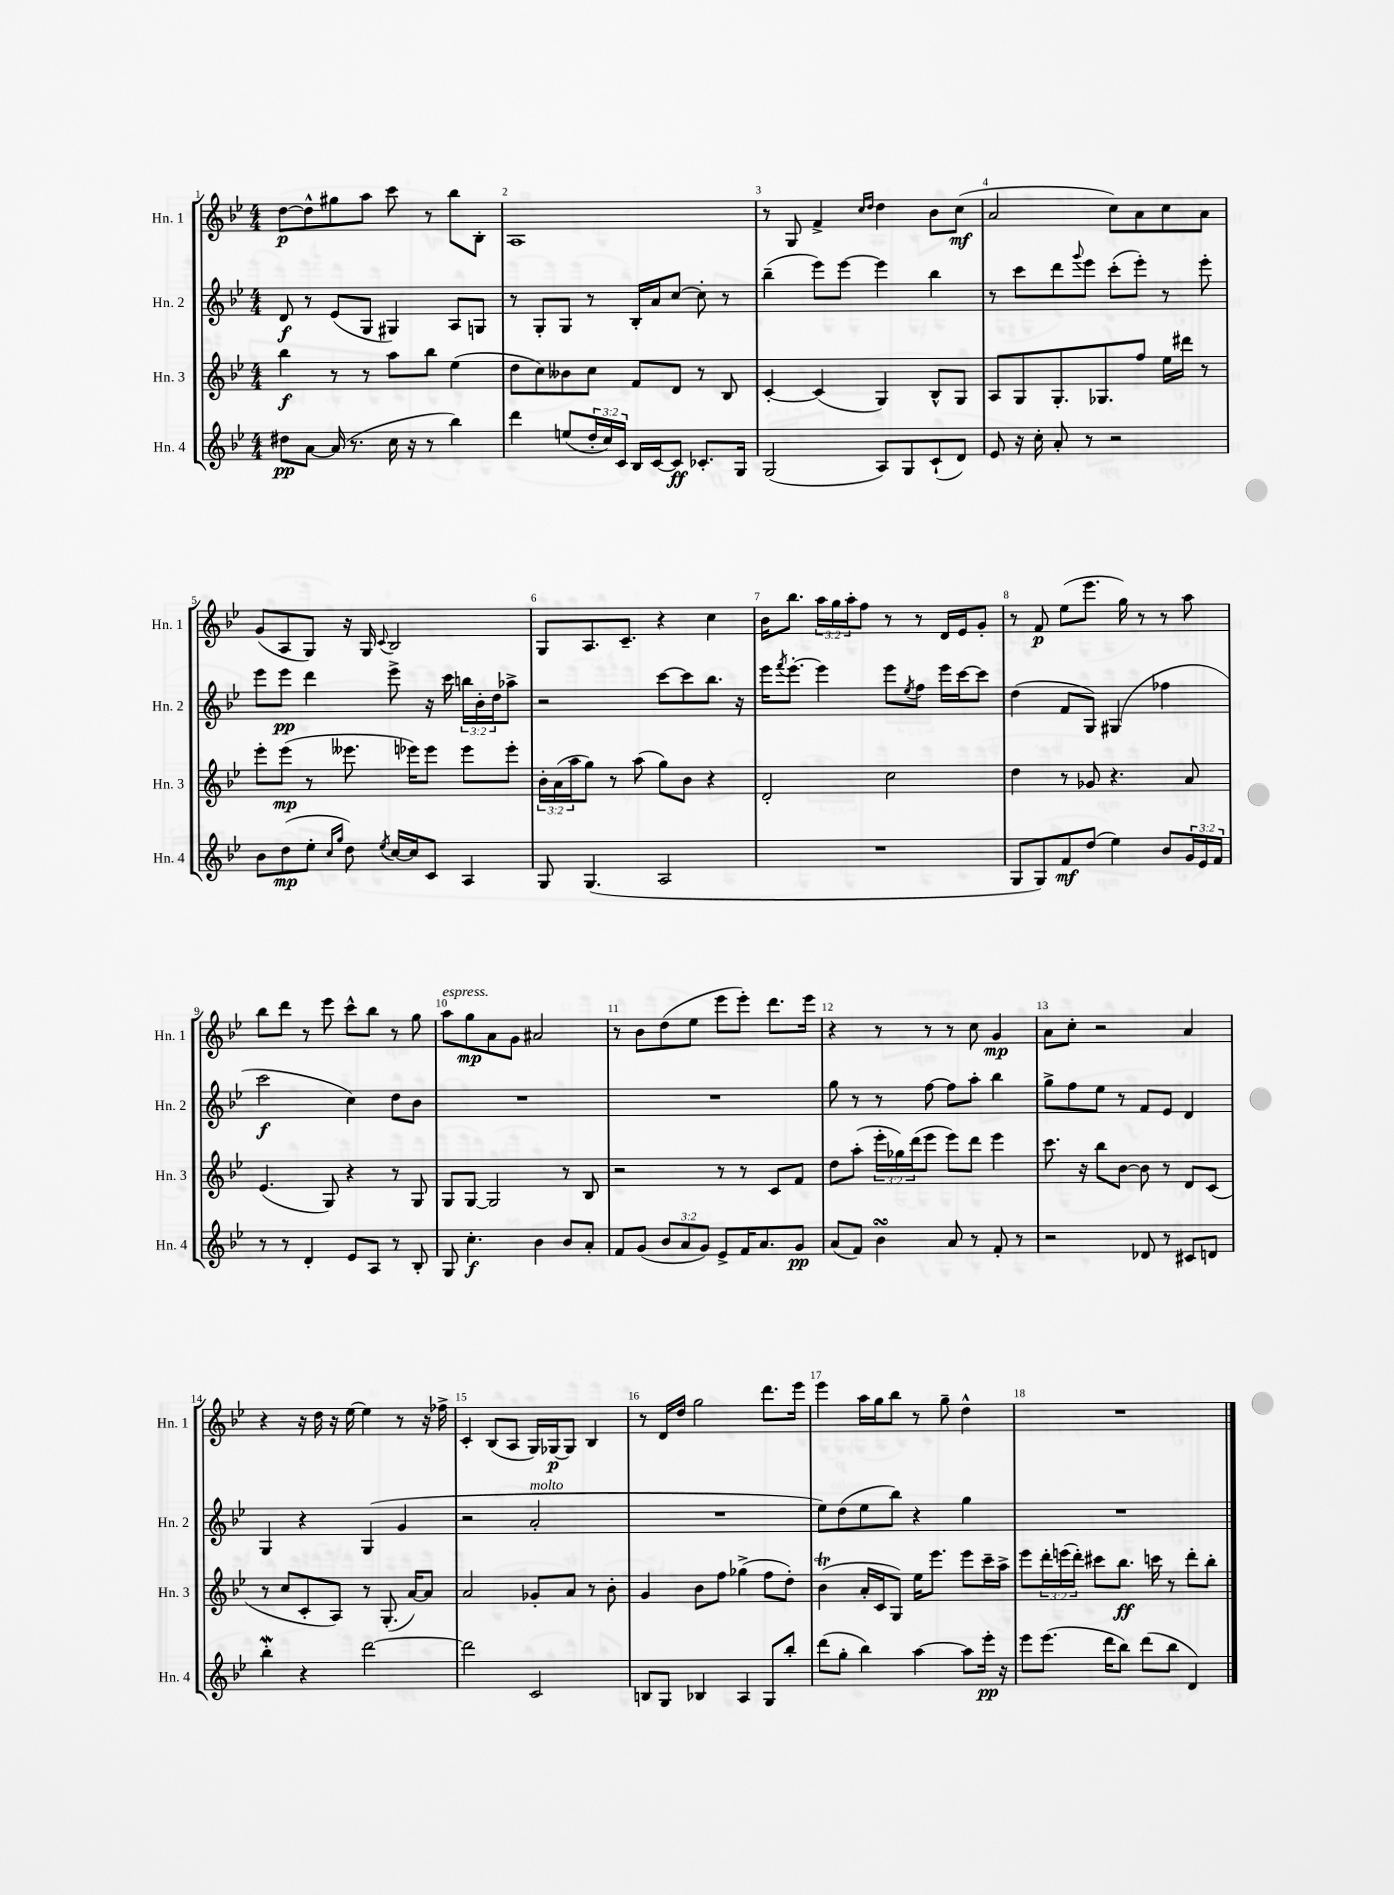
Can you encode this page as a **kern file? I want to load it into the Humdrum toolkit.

**kern	**kern	**kern	**kern
*staff4	*staff3	*staff2	*staff1
*clefG2	*clefG2	*clefG2	*clefG2
*k[b-e-]	*k[b-e-]	*k[b-e-]	*k[b-e-]
*M4/4	*M4/4	*M4/4	*M4/4
8dd#\L	4bb-\	8d/	[8dd\L
[8a\J	.	8r	8dd^^\]
(16a/]	8r	(8e-/L	8gg#\
8.r	.	.	.
.	8r	8G/J	8aa\J
16cc\	8aa\L	4G#/)	8ccc\
16r	.	.	.
8r	8bb-\J	.	8r
4bb-\)	(4ee-\	8A/L	8bb-\L
.	.	8G/J	8B-'\J
=	=	=	=
4ddd\	8dd\L	8r	1A
.	8cc\)	8G'/L	.
(8ee/L	8b--\	8G/J	.
24dd'/L	8cc\J	8r	.
24cc/)	.	.	.
24c/JJ	.	.	.
16B-/LL	8f/L	16B-'/LL	.
[16c/J	.	16a/J	.
8c/]J	8d/J	[8cc/J	.
8.c-'/L	8r	8cc'\]	.
.	8B-/	8r	.
16G/Jk	.	.	.
=	=	=	=
(2G/	[4c'/	(4bb-~\	8r
.	.	.	8G/
.	(4c/]	8eee-\L)	4f^/
.	.	[8eee-\J	.
.	.	.	16qqcc/LL
.	.	.	16qqdd/JJ
8A/L)	4G/)	4eee-\]	4dd\
8G/	.	.	.
(8c`/	8B-^^/L	4bb-\	8b-\L
8d/J)	8G/J	.	(8cc\J
=	=	=	=
8e-/	8A/L	8r	2a/
16r	8G/	8ccc\L	.
16cc'\	.	.	.
8a'/	8.G'/	8ddd\	.
.	.	8qqggg/	.
8r	.	8eee-\J	.
.	8.G-/	.	.
2r	.	(8ccc'\L	8cc\L)
.	8ff/J	8eee-'\J)	8a\
.	16ee-\LL	8r	8cc\
.	16ddd#\JJ	.	.
.	8r	8eee-'\	8a\J
=	=	=	=
8b-\L	8eee-'\L	8eee-\L	(8g/L
(8dd\	(8eee-\J	8eee-\J	8A/
8ee-'\J	8r	4ddd\	8G/J)
16qqcc/LL	.	.	.
16qqgg/JJ	.	.	.
8dd\)	8.eee--\	.	16r
.	.	.	16G/
8qee-/	.	.	8qqc/
[16cc/LL	.	8eee-^\	2B-/
16cc/]J	16eee-\LK)	.	.
8c/J	8eee-\J	16r	.
.	.	16ccc\	.
4A/	8eee-\L	24bb\LL	.
.	.	24b-'\	.
.	.	24dd\J	.
.	8eee-'\J	8aa-^\J	.
=	=	=	=
8G/	24b-'\LL	2r	8G/L
.	(24a\	.	.
.	24aa\J	.	.
(4.G/	8gg\J)	.	8.A/
.	8r	.	.
.	.	.	8.c~/J
.	(8aa\	.	.
2A/	8gg\L)	[8ccc\L	4r
.	8b-\J	8ccc\]	.
.	4r	8.bb-\J	4cc\
.	.	16r	.
=	=	=	=
1r	2d'/	16eee-\LK	16b-\LK
.	.	8qfff/	.
.	.	[8.eee-'\J	8.bb-\J
.	.	4eee-\]	24aa\LL
.	.	.	24gg\
.	.	.	24aa'\J
.	.	.	8ff\J
.	2cc\	8eee-\L	8r
.	.	8qee-/	.
.	.	8ff\J	8r
.	.	16eee-\LL	16d/LL
.	.	[16ccc\J	16e-/J
.	.	8ccc\]J	8g'/J
=	=	=	=
8G/L	4dd\	(4dd\	8r
8G/)	.	.	8f/
8f/	8r	8f/L	(8ee-\L
(8dd/J	8g-/	8G/J)	8.eee-\J
4ee-\)	4.r	(4G#/	.
.	.	.	16gg\)
.	.	.	8r
8b-/L	.	4ff-\	8r
24g/L	8a/	.	8aa\
24e-/	.	.	.
24f/JJ	.	.	.
=	=	=	=
8r	(4.e-/	2ccc\	8bb-\L
8r	.	.	8ddd\J
4d'/	.	.	8r
.	8G/)	.	8eee-\
8e-/L	4r	4cc\)	8ccc^^\L
8A/J	.	.	8bb-\J
8r	8r	8dd\L	8r
8B-'/	8G/	8b-\J	8gg\
=	=	=	=
8G/	8G/L	1r	8aa\L
4.cc'\	[8G/J	.	8gg\
.	2G/]	.	8a\
.	.	.	8g\J
4b-\	.	.	2a#/
8b-/L	8r	.	.
8a'/J	8B-/	.	.
=	=	=	=
8f/L	2r	1r	8r
(8g/J	.	.	8b-\L
12b-/L	.	.	(8dd\
12a/	.	.	.
.	.	.	8ee-\J
12g/J)	.	.	.
8e-^/L	8r	.	8eee-\L
16f/K	8r	.	8eee-'\J)
8.a/	.	.	.
.	8c/L	.	8.ddd\L
8g/J	8f/J	.	.
.	.	.	16eee-\Jk
=	=	=	=
(8a/L	8dd\L	8gg\	4r
8f/J)	(8aa'\J	8r	.
4b-\	24eee-'\LL	8r	8r
.	24gg-\)	.	.
.	(24ddd\J	.	.
.	8eee-\J	[8ff\	8r
8a/	8eee-\L)	8ff\]L	8r
8r	8ddd\J	8aa'\J	8cc\
8f'/	4eee-\	4bb-\	4g/
8r	.	.	.
=	=	=	=
2r	8.ccc\	8gg^\L	8a\L
.	.	8ff\	8cc'\J
.	16r	.	.
.	8bb-\L	8ee-\J	2r
.	[8b-\J	8r	.
8d-/	8b-\]	8f/L	.
8r	8r	8e-/J	.
8c#/L	8d/L	4d/	4a/
8d/J	(8c/J	.	.
=	=	=	=
4bb-'\	8r	4G/	4r
.	8cc/L	.	.
4r	8c'/	4r	16r
.	.	.	16dd\
.	8A/J)	.	16r
.	.	.	[16ee-\
[2ddd\	8r	(4G/	4ee-\]
.	(8.G'/	.	.
.	.	4g/	8r
.	[16a/LK)	.	.
.	8a/]J	.	16r
.	.	.	16ff-^\
=	=	=	=
2ddd\]	2a/	2r	4c'/
.	.	.	(8B-/L
.	.	.	8A/J
2c/	8g-'/L	2a'/	16G/LL)
.	.	.	[16G-/J
.	8a/J	.	8G-/]J
.	8r	.	4B-/
.	8b-'\	.	.
=	=	=	=
8B/L	4g/	1r	8r
8G/J	.	.	16d/LL
.	.	.	16dd/JJ
4B-/	8b-\L	.	2gg\
.	8ff\J	.	.
4A/	(4gg-^\	.	.
8G/L	8ff\L	.	8.ddd\L
8bb-'/J	8dd'\J)	.	.
.	.	.	16eee-\Jk
=	=	=	=
(8ddd\L	(4b-\	8ee-\L)	4eee-\
8gg'\J	.	(8dd\	.
4bb-\)	16a'/LL	8ee-\	16aa\LL
.	16c/J	.	16gg\J
.	8G/J)	8bb-\J)	8bb-\J
[4aa\	16ee-\LK	4r	8r
.	8.eee-\J	.	.
.	.	.	8gg~\
8aa\]L	8eee-\L	4gg\	4dd^^\
16eee-'\Jk	16ccc~\L	.	.
16r	16aa^\JJ	.	.
=	=	=	=
8eee-\L	8eee-\L	1r	1r
(8.eee-\J	24ddd'\L	.	.
.	(24eee\	.	.
.	24ddd'\JJ)	.	.
.	8ccc#\L	.	.
16ddd\LK	.	.	.
8bb-\J)	8.bb-\J	.	.
(8ddd\L	.	.	.
.	16ccc\	.	.
8bb-\J	8r	.	.
4d/)	8ddd'\L	.	.
.	8bb-'\J	.	.
==	==	==	==
*-	*-	*-	*-
